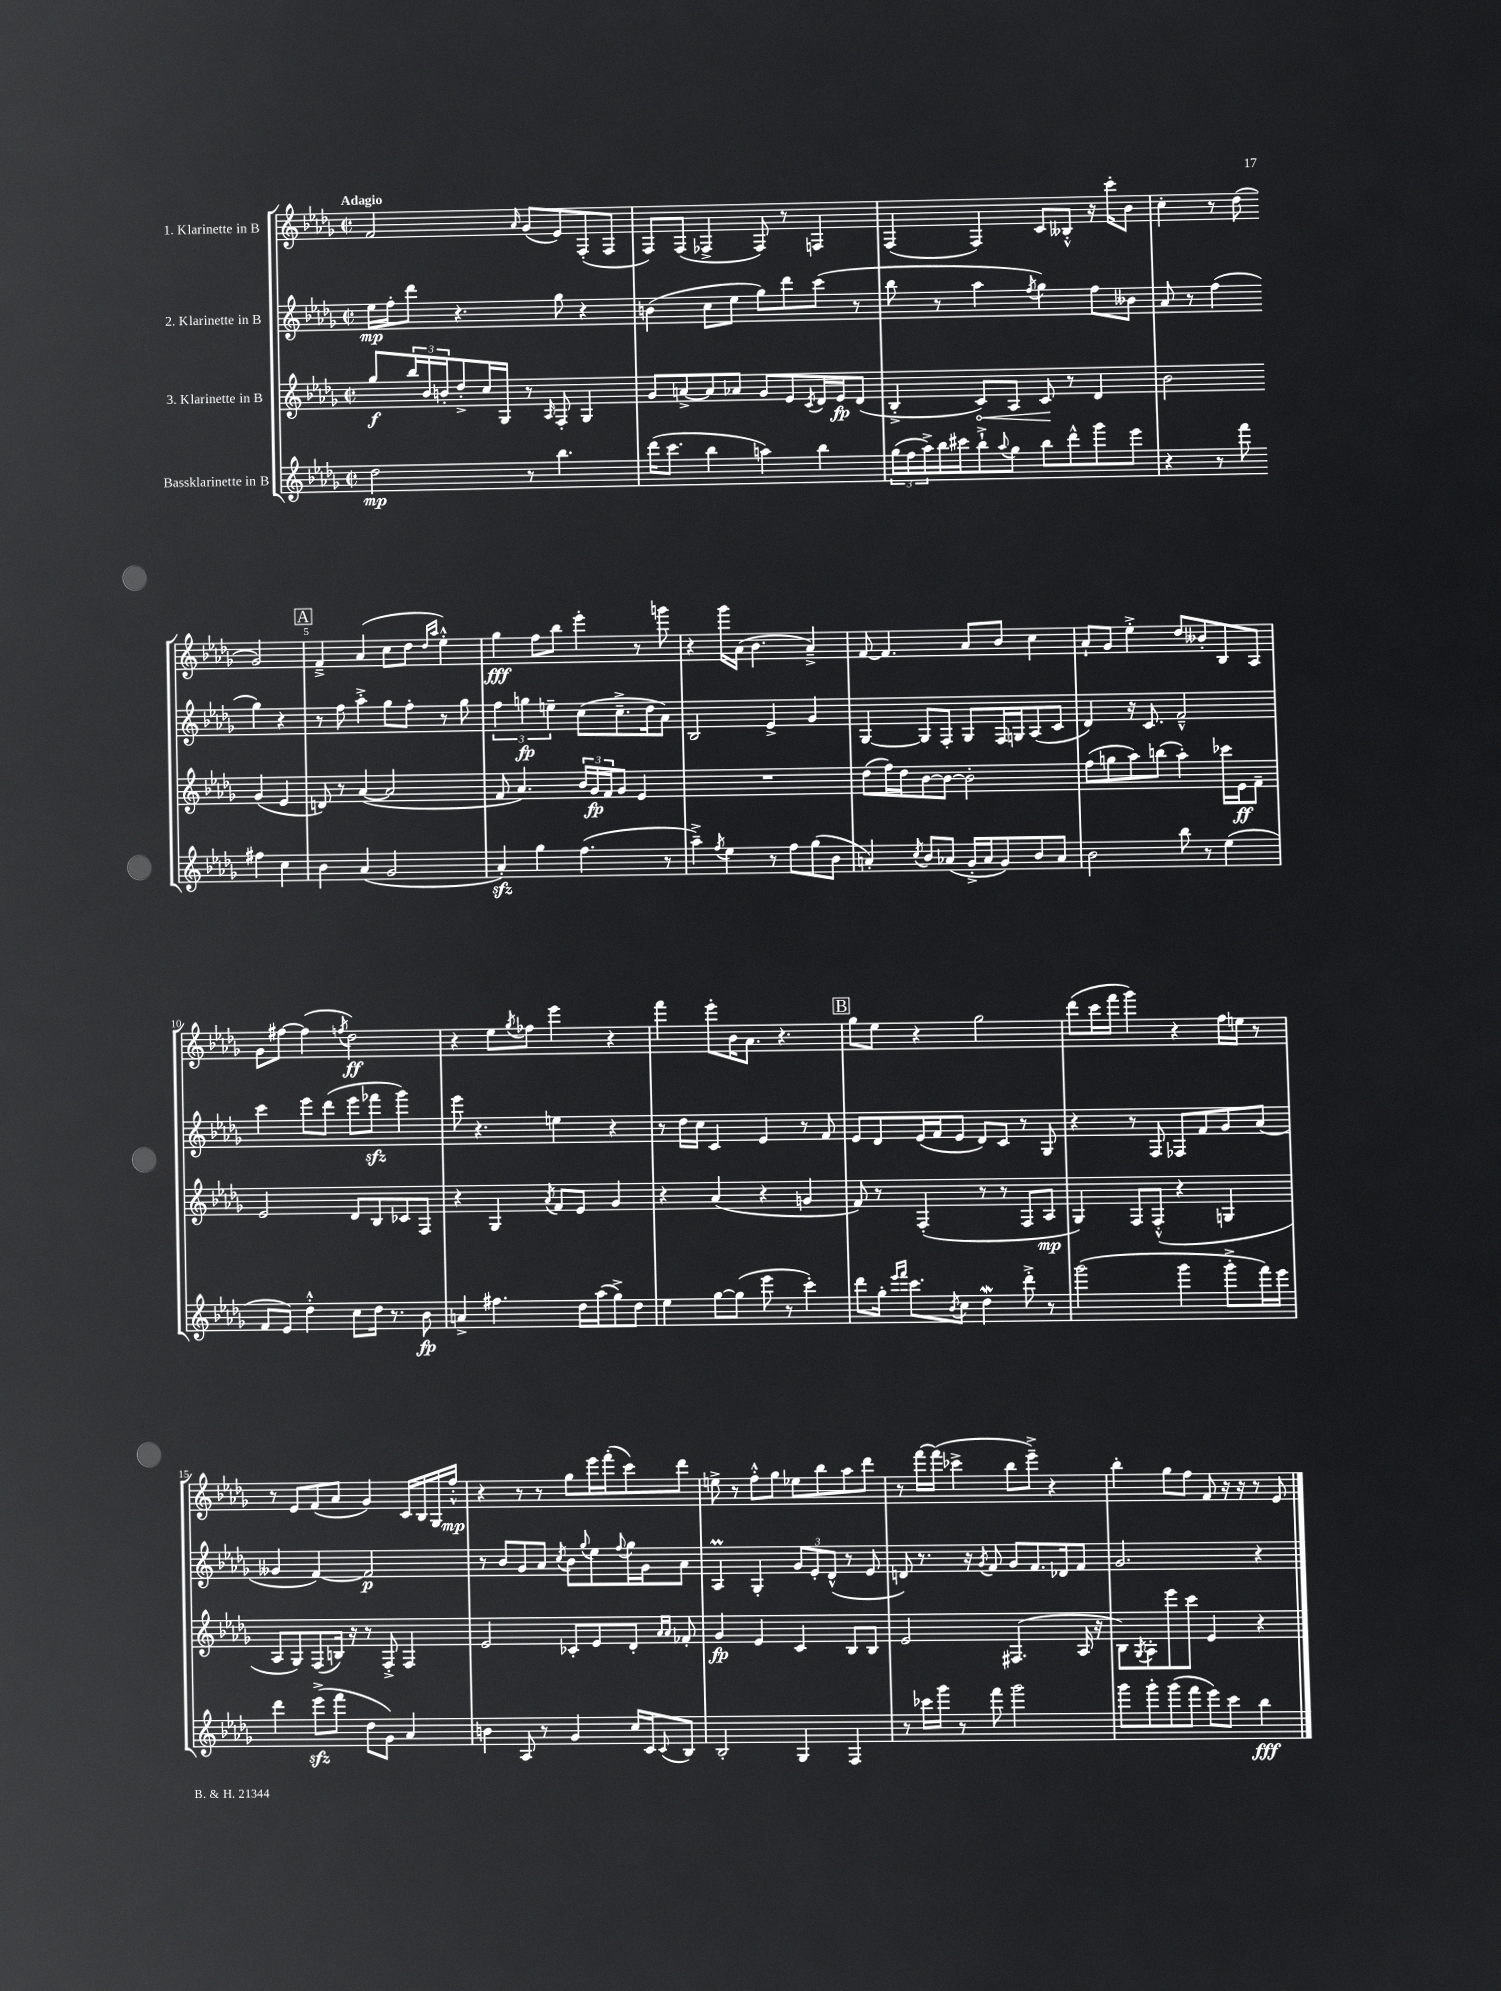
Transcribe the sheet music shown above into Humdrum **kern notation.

**kern	**kern	**kern	**kern
*staff4	*staff3	*staff2	*staff1
*clefG2	*clefG2	*clefG2	*clefG2
*k[b-e-a-d-g-]	*k[b-e-a-d-g-]	*k[b-e-a-d-g-]	*k[b-e-a-d-g-]
*M2/2	*M2/2	*M2/2	*M2/2
*met(c|)	*met(c|)	*met(c|)	*met(c|)
2dd-\	8gg-/L	16ee-\LL	2f/
.	.	16ff'\J	.
.	24bb-/L	8ddd-\J	.
.	24b-/	.	.
.	24b'/J	.	.
.	8dd-'^/	4.r	.
.	16cc/L	.	.
.	16G-/JJ	.	.
.	.	.	16qqa-/
8r	8r	.	(8g-/L
.	16qqA-/	.	.
4.bb-\	8F'/	8gg-\	8e-/)
.	4G-/	4r	(8F'/
.	.	.	8F/J
=	=	=	=
(16ddd-\LK	8g-/L	(4b\	8F/L)
8.ccc\J	.	.	.
.	[8a^/	.	(8F/J
4bb-\	8a/]	8cc\L	4F-^/
.	8a-/J	8ee-\J	.
4aa\)	8g-/L	8gg-\L)	8F-/)
.	8e-/	8ddd-\	8r
.	8qc/	.	.
4bb-\	16d-/L	(8ccc\J	4F/
.	16e-/J	.	.
.	(8d-/J	8r	.
=	=	=	=
(24gg-\LL	4B-'^/	8bb-\	(4F/
24ff\	.	.	.
24aa-^\)	.	.	.
16bb-\	.	8r	.
16ccc#\J	.	.	.
8bb-`^\	8c/L)	4aa-\	4F/)
8qqaa-/	.	.	.
8gg-\J	8A-/J	.	.
.	.	8qff/	.
8bb-\L	8c/	4gg-\)	8c/L
8ddd-^^\	8r	.	8B--'^^/J
8ggg-\	4d-/	8ff\L	16r
.	.	.	16ccc'\LK
8eee-\J	.	8b--\J	8b-\J
=	=	=	=
4r	2b-\	8a-/	4cc'\
.	.	8r	.
8r	.	(4ff\	8r
8fff\	.	.	(8dd-\
4ff#\	(4g-/	4gg-\)	2g-/)
4cc\	4e-/	4r	.
=	=	=	=
4b-\	8d/)	8r	4f~^/
.	8r	8ff\	.
(4a-/	([4a-/	4aa-'^\	(4a-/
2g-/	2a-/]	8gg-\L	8cc\L
.	.	8ff'\J	8dd-\J
.	.	.	16qqdd-/LL
.	.	.	16qqaa-/JJ
.	.	8r	4ee-'^^\)
.	.	8gg-\	.
=	=	=	=
4a-'/)	8f/	6ff\	4gg-\
.	4.a-/)	.	.
.	.	6gg\	.
4gg-\	.	.	8ff\L
.	.	6ee~\	.
.	.	.	8bb-\J
(4.ff\	24b-/LL	(8cc\L	4eee-'\
.	24g-/	.	.
.	24f/J	.	.
.	8g-/J	8.cc~^\	.
.	4e-/	.	8r
.	.	16dd-\k	.
8r	.	8a-\J)	8ggg\
=	=	=	=
4aa-~^\)	1r	2B-/	4r
8qff/	.	.	.
4ee-\	.	.	16ggg-\LL
.	.	.	(16a-\JJ
.	.	.	4.b-\
8r	.	4e-^/	.
8ff\L	.	.	.
(8gg-\	.	4g-/	4a-~^/)
8b-\J	.	.	.
=	=	=	=
4a'/)	(8dd-\L	[4G-/	[8f/
.	16ff\L)	.	4.f/]
.	16dd-\J	.	.
8qcc/	.	.	.
8b-/L	[8b-\	8G-/]L	.
(8a-/J	8b-\_J	8F'/J	.
16g-'^/LL	2b-'\]	8G-/L	8a-/L
16a-/J	.	.	.
8g-/)	.	16F/L	8b-/J
.	.	16G/J	.
8b-/	.	(8A-/	4cc\
8a-/J	.	8c/J	.
=	=	=	=
2b-\	(8ff\L	4d-/)	8a-`/L
.	8gg\	.	8g-/J
.	8aa-\)	16r	4ee-'^\
.	.	8.c/	.
.	(8bb\J	.	.
8bb-\	4aa-'\)	2f~^^/	8dd-/L
8r	.	.	8b--'/
(4ee-\	16ccc-\LL	.	8B-/
.	16e-\J	.	.
.	8f~\J	.	8A-/J
=	=	=	=
8f/L	2e-/	4ccc\	8g-\L
8e-/J)	.	.	[8ff#\J
4dd-'^^\	.	8eee-\L	(4ff#\]
.	.	(8ddd-\J	.
.	.	.	8qff/
8cc\L	8d-/L	8eee-\L	2dd-\)
16dd-\Jk	8B-/	8fff-\J	.
8.r	.	.	.
.	8c-/	4ggg-\)	.
8b-\	8F/J	.	.
=	=	=	=
4a^/	4r	8eee-\	4r
.	.	4.r	.
4.ff#\	4G-/	.	8ee-\L
.	.	.	8qgg-/
.	.	.	8ff-\J
.	8qa-/	.	.
.	8f/L	4ee\	4eee-\
16dd-\LL	8e-/J	.	.
(16aa-\J	.	.	.
8gg-^\)	4g-/	4r	4r
8dd-\J	.	.	.
=	=	=	=
4ee-\	4r	8r	4fff\
.	.	16dd-\LL	.
.	.	16cc\JJ	.
[8gg-\L	(4a-/	4c/	8eee-'\L
(8gg-\]J	.	.	16b-\K
.	.	.	8.a-\J
8eee-\	4r	4e-/	.
8r	.	.	4.r
4ccc'\)	4g/	8r	.
.	.	8f/	.
=	=	=	=
8ddd-\L	8f/)	8e-/L	8gg-\L
16gg-'\Jk	8r	8d-/	8ee-\J
16qqeee-/LL	.	.	.
16qqfff/JJ	.	.	.
8.ccc\L	.	.	.
.	(4F'/	(16e-/L	4r
.	.	16f/J	.
8qb-/	.	.	.
8cc\J	.	8e-/J	.
4dd-\	8r	8d-/L)	2gg-\
.	8r	8c/J	.
8ddd-'^\	8F/L	8r	.
8r	8A-/J	8G-/	.
=	=	=	=
(2ggg-\	4G-/)	4r	(8ddd-\L
.	.	.	16ccc\L
.	.	.	16fff\JJ
.	8F/L	8r	4ggg-\)
.	(8F'^^/J	8F/	.
4ggg-\	4r	8F-/L	4r
.	.	8f/	.
8ggg-'^\L	4G/	8g-/	16ff\LL
.	.	.	16ee\JJ
16fff\L)	.	(8a-/J	8r
16eee-\JJ	.	.	.
=	=	=	=
4ddd-\	8A-/L	4g--/	8r
.	8G-/)	.	8e-/L
(8eee-^\L	(8F/	[4f/)	(8f/
8fff\J	16B/Jk)	.	8a-/J
.	16r	.	.
8dd-\L	8r	2f/]	4g-/)
8g-\J)	8F'^/	.	.
4a-/	4F/	.	16c/LL
.	.	.	16B-/
.	.	.	16G-/
.	.	.	16ff'^^/JJ
=	=	=	=
4b\	2e-/	8r	4r
.	.	8b-/L	.
8A-/	.	8g-/	8r
8r	.	8a-/J	8r
.	.	8qcc/	.
4g-/	8c-'/L	8b-\L	8gg-\L
.	.	8qqgg-/	.
.	8e-/	8ee-\	16eee-\L
.	.	.	(16fff'\J
.	.	8qqff/	.
16cc/LL	8d-'/J	16gg-\L	8ccc\)
16c/J	.	16g-\J	.
.	16qqa-/LL	.	.
8qqc/	16qqa-/JJ	.	.
8B-/J	8f-'/	8a-\J	8ddd-\J
=	=	=	=
2B-'/	4g-/	4A-/	8ee^\
.	.	.	8r
.	4e-/	4G-'/	8ff'^^\L
.	.	.	8gg-\J
4G-/	4c/	12g-/L	8ee-\L
.	.	12e-'/	.
.	.	.	8bb-\
.	.	(12d-^^/J	.
4F/	8B-/L	8r	8aa-\
.	8B-/J	8e-/	8ddd-\J
=	=	=	=
8r	2e-/	8d/)	8r
16ccc-\LL	.	8.r	[16fff\LL
16ggg-\JJ	.	.	(16fff\]JJ
8r	.	.	4ccc-^\
.	.	16r	.
.	.	8qg-/	.
8fff\	.	8f/	.
2ggg-\	(4.F#/	8g-/L	8bb-\L
.	.	8.f/	8eee-~^\J)
.	.	.	4r
.	.	16d-/k	.
.	16A-/	8f/J	.
.	16r	.	.
=	=	=	=
8ggg-\L	8B-\L)	2.g-/	4bb-'\
.	8qG-/	.	.
8ggg-'\	8A-'\	.	.
(8ggg-\	8eee-\	.	8gg-\L
8fff\J	8ccc\J	.	8ff\J
8eee-\L)	4e-/	.	8f/
8ccc\J	.	.	16r
.	.	.	16r
4bb-\	4r	4r	8r
.	.	.	8e-/
==	==	==	==
*-	*-	*-	*-
